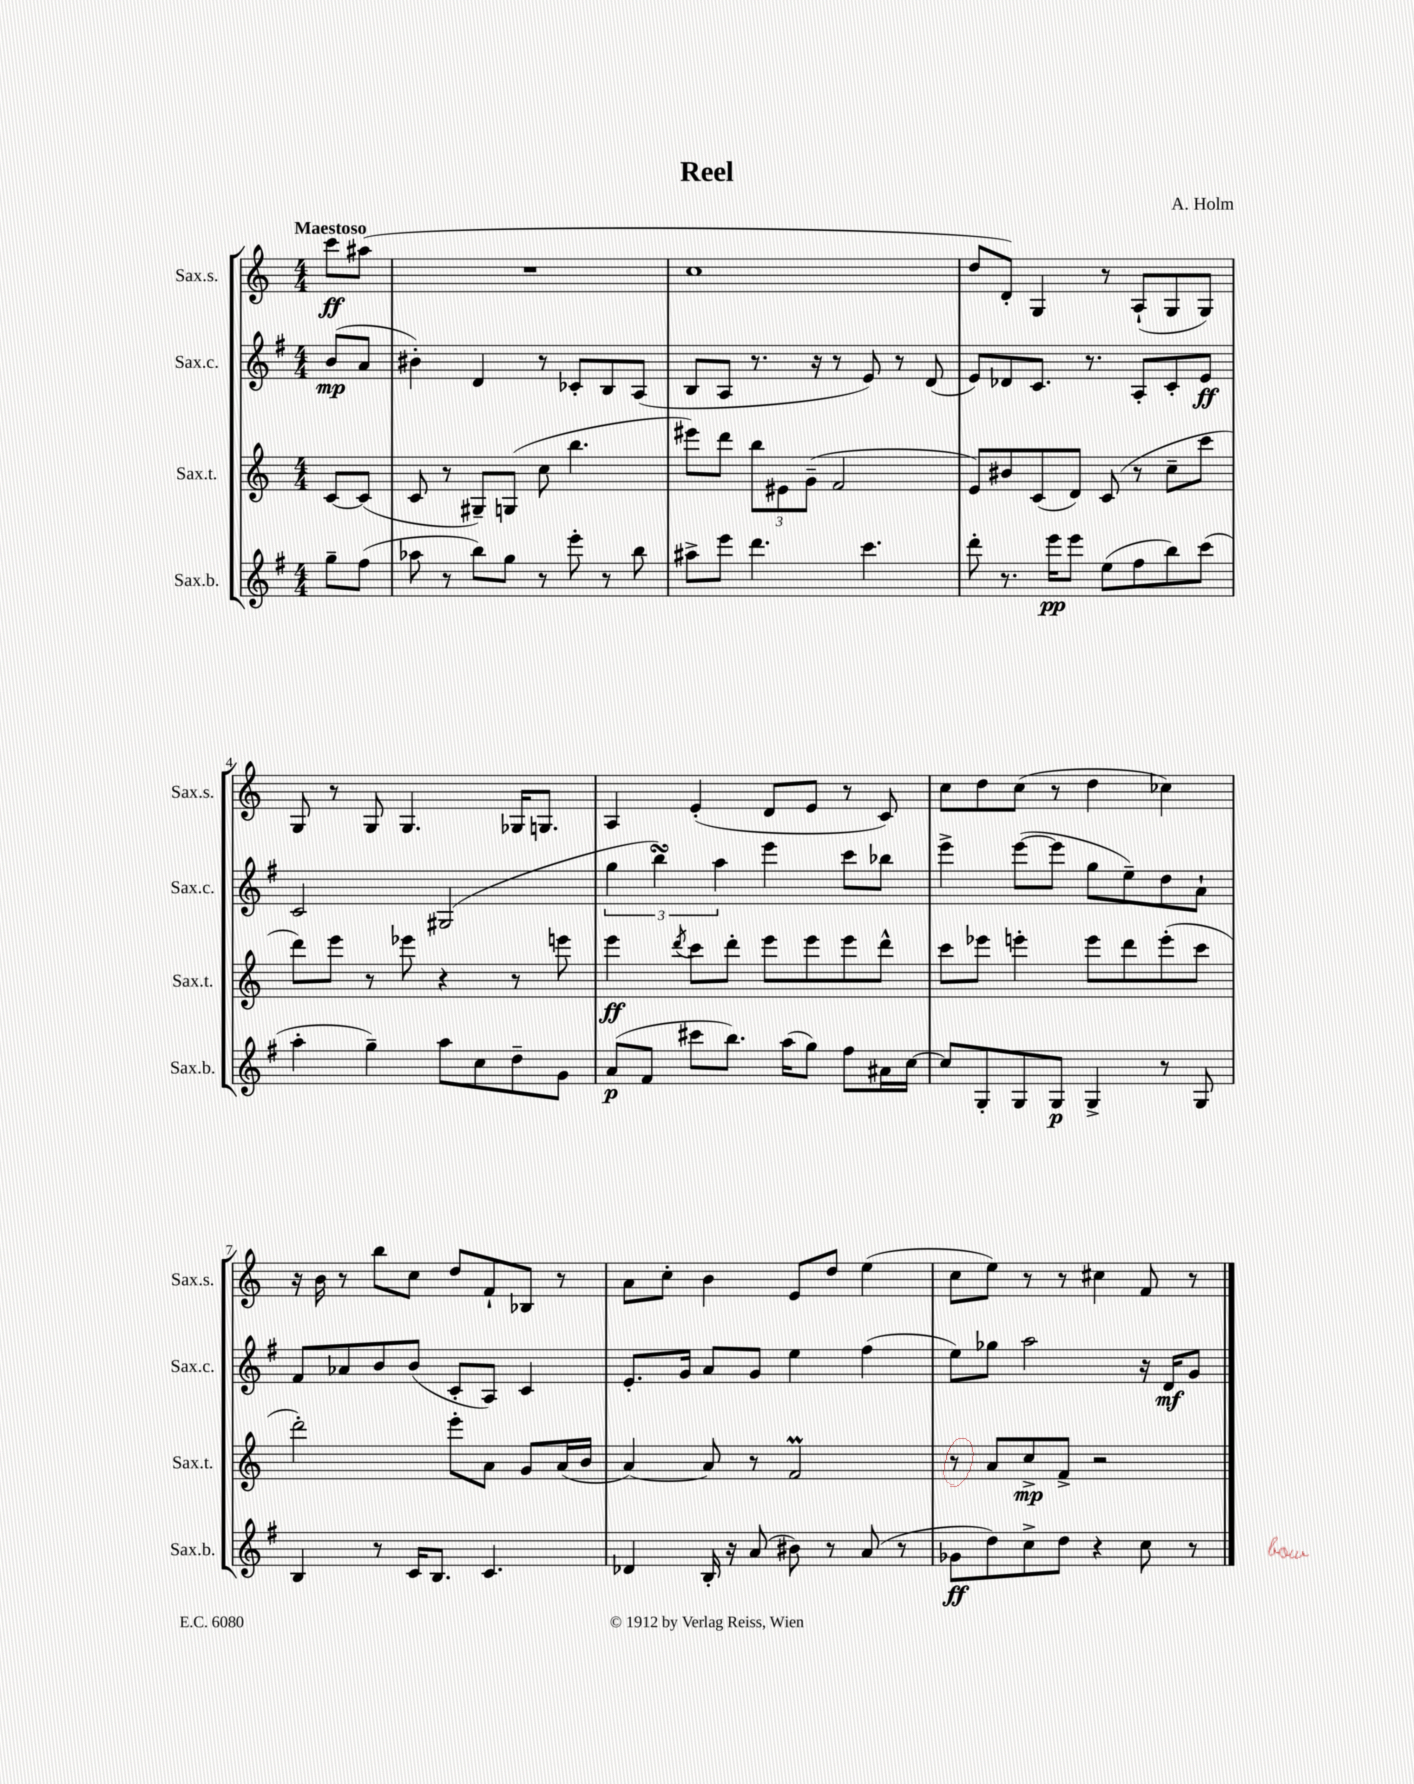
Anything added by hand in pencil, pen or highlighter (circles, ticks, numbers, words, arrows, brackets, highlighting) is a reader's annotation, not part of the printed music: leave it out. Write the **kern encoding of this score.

**kern	**dynam	**kern	**dynam	**kern	**dynam	**kern	**dynam
*part4	*part4	*part3	*part3	*part2	*part2	*part1	*part1
*staff4	*staff4	*staff3	*staff3	*staff2	*staff2	*staff1	*staff1
*I"Sax.b.	*	*I"Sax.t.	*	*I"Sax.c.	*	*I"Sax.s.	*
*I'Sax.b.	*	*I'Sax.t.	*	*I'Sax.c.	*	*I'Sax.s.	*
*clefG2	*	*clefG2	*	*clefG2	*	*clefG2	*
*k[f#]	*	*k[]	*	*k[f#]	*	*k[]	*
*M4/4	*	*M4/4	*	*M4/4	*	*M4/4	*
=	=	=	=	=	=	=	=
!	!	!	!	!	!	!LO:TX:a:B:t=Maestoso	!
8gg~\L	.	[8c/L	.	(8b/L	mp	8ccc\L	ff
(8ff#\J	.	(8c/J]	.	8a/J	.	(8aa#X\J	.
=1	=1	=1	=1	=1	=1	=1	=1
8aa-X\	.	8c/	.	4b#X'\)	.	1r	.
8r	.	8r	.	.	.	.	.
8bb\L)	.	8G#X~/L)	.	4d/	.	.	.
8gg\J	.	(8Gn/J	.	.	.	.	.
8r	.	8cc\	.	8r	.	.	.
8eee'\	.	4.bb\	.	8c-X'/L	.	.	.
8r	.	.	.	8B/	.	.	.
8bb\	.	.	.	(8A/J	.	.	.
=2	=2	=2	=2	=2	=2	=2	=2
8aa#X^\L	.	8eee#X\L)	.	8B/L	.	1cc	.
8eee\J	.	8ddd\J	.	8A/J	.	.	.
4.ddd\	.	12bb\L	.	8.r	.	.	.
.	.	12e#X\	.	.	.	.	.
.	.	(12g~\J	.	.	.	.	.
.	.	.	.	16r	.	.	.
.	.	2f/	.	8r	.	.	.
4.ccc\	.	.	.	8e/)	.	.	.
.	.	.	.	8r	.	.	.
.	.	.	.	(8d/	.	.	.
=3	=3	=3	=3	=3	=3	=3	=3
8ddd'\	.	8e/L)	.	8e/L)	.	8dd/L	.
8.r	.	8b#X/	.	8d-X/	.	8d'/J)	.
.	.	(8c/	.	8.c/J	.	4G/	.
16eee\KL	pp	.	.	.	.	.	.
8eee\J	.	8d/J)	.	.	.	.	.
.	.	.	.	8.r	.	.	.
(8ee\L	.	(8c/	.	.	.	8r	.
8ff#\	.	8r	.	8A'/L	.	(8A`/L	.
8bb\)	.	8cc~\L	.	8c'/	.	8G/	.
(8ccc\J	.	8ccc\J	.	8e/J	ff	8G/J)	.
!!LO:LB:g=z
=4	=4	=4	=4	=4	=4	=4	=4
4aa'\	.	8ddd\L)	.	2c/	.	8G/	.
.	.	8eee\J	.	.	.	8r	.
4gg~\)	.	8r	.	.	.	8G/	.
.	.	8eee-X\	.	.	.	4.G/	.
8aa\L	.	4r	.	(2G#X/	.	.	.
8cc\	.	.	.	.	.	.	.
8dd~\	.	8r	.	.	.	16G-X/KL	.
.	.	.	.	.	.	8.Gn/J	.
8g\J	.	8eeen\	.	.	.	.	.
=5	=5	=5	=5	=5	=5	=5	=5
(8a/L	p	4eee\	ff	6gg\	.	4A/	.
8f#/J	.	.	.	.	.	.	.
.	.	.	.	6bbsSsS\)	.	.	.
.	.	8qddd/	.	.	.	.	.
8ccc#X\L	.	8ccc\L	.	.	.	(4e'/	.
.	.	.	.	6aa\	.	.	.
8.bb\J)	.	8ddd'\J	.	.	.	.	.
.	.	8eee\L	.	4eee\	.	8d/L	.
(16aa\KL	.	.	.	.	.	.	.
8gg\J)	.	8eee\	.	.	.	8e/J	.
8ff#\L	.	8eee\	.	8ccc\L	.	8r	.
16a#X\L	.	8ddd^^\J	.	8bb-X\J	.	8c/)	.
[16cc\JJ	.	.	.	.	.	.	.
=6	=6	=6	=6	=6	=6	=6	=6
8cc/L]	.	8ccc\L	.	4eee^\	.	8cc\L	.
8G'/	.	8eee-X\J	.	.	.	8dd\	.
8G/	.	4eeen'\	.	([8eee\L	.	(8cc\J	.
8G/J	p	.	.	8eee\J]	.	8r	.
4G^/	.	8eee\L	.	8gg\L	.	4dd\	.
.	.	8ddd\	.	8ee~\)	.	.	.
8r	.	(8eee'\	.	8dd\	.	4cc-X\)	.
8G/	.	8ccc\J	.	8a`\J	.	.	.
!!LO:LB:g=z
=7	=7	=7	=7	=7	=7	=7	=7
4B/	.	2ddd'\)	.	8f#/L	.	16r	.
.	.	.	.	.	.	16b\	.
.	.	.	.	8a-X/	.	8r	.
8r	.	.	.	8b/	.	8bb\L	.
16c/KL	.	.	.	(8b/J	.	8cc\J	.
8.B/J	.	.	.	.	.	.	.
.	.	8eee'\L	.	8c'/L	.	8dd/L	.
4.c/	.	8a\J	.	8A/J)	.	8f`/	.
.	.	8g/L	.	4c/	.	8B-X/J	.
.	.	(16a/L	.	.	.	8r	.
.	.	16b/JJ	.	.	.	.	.
=8	=8	=8	=8	=8	=8	=8	=8
4d-X/	.	[4a/)	.	8.e'/L	.	8a\L	.
.	.	.	.	.	.	8cc'\J	.
.	.	.	.	16g/Jk	.	.	.
16B'/	.	8a/]	.	8a/L	.	4b\	.
16r	.	.	.	.	.	.	.
(8a/	.	8r	.	8g/J	.	.	.
8b#X\)	.	2fM/	.	4ee\	.	8e/L	.
8r	.	.	.	.	.	8dd/J	.
(8a/	.	.	.	(4ff#\	.	(4ee\	.
8r	.	.	.	.	.	.	.
=9	=9	=9	=9	=9	=9	=9	=9
8g-X\L	ff	8r	.	8ee\L)	.	8cc\L	.
8dd\)	.	8a/L	.	8gg-X\J	.	8ee\J)	.
8cc^\	.	8cc^/	mp	2aa\	.	8r	.
8dd\J	.	8f^/J	.	.	.	8r	.
4r	.	2r	.	.	.	4cc#X\	.
8cc\	.	.	.	16r	.	8f/	.
.	.	.	.	16d/KL	mf	.	.
8r	.	.	.	8g/J	.	8r	.
==	==	==	==	==	==	==	==
*-	*-	*-	*-	*-	*-	*-	*-
